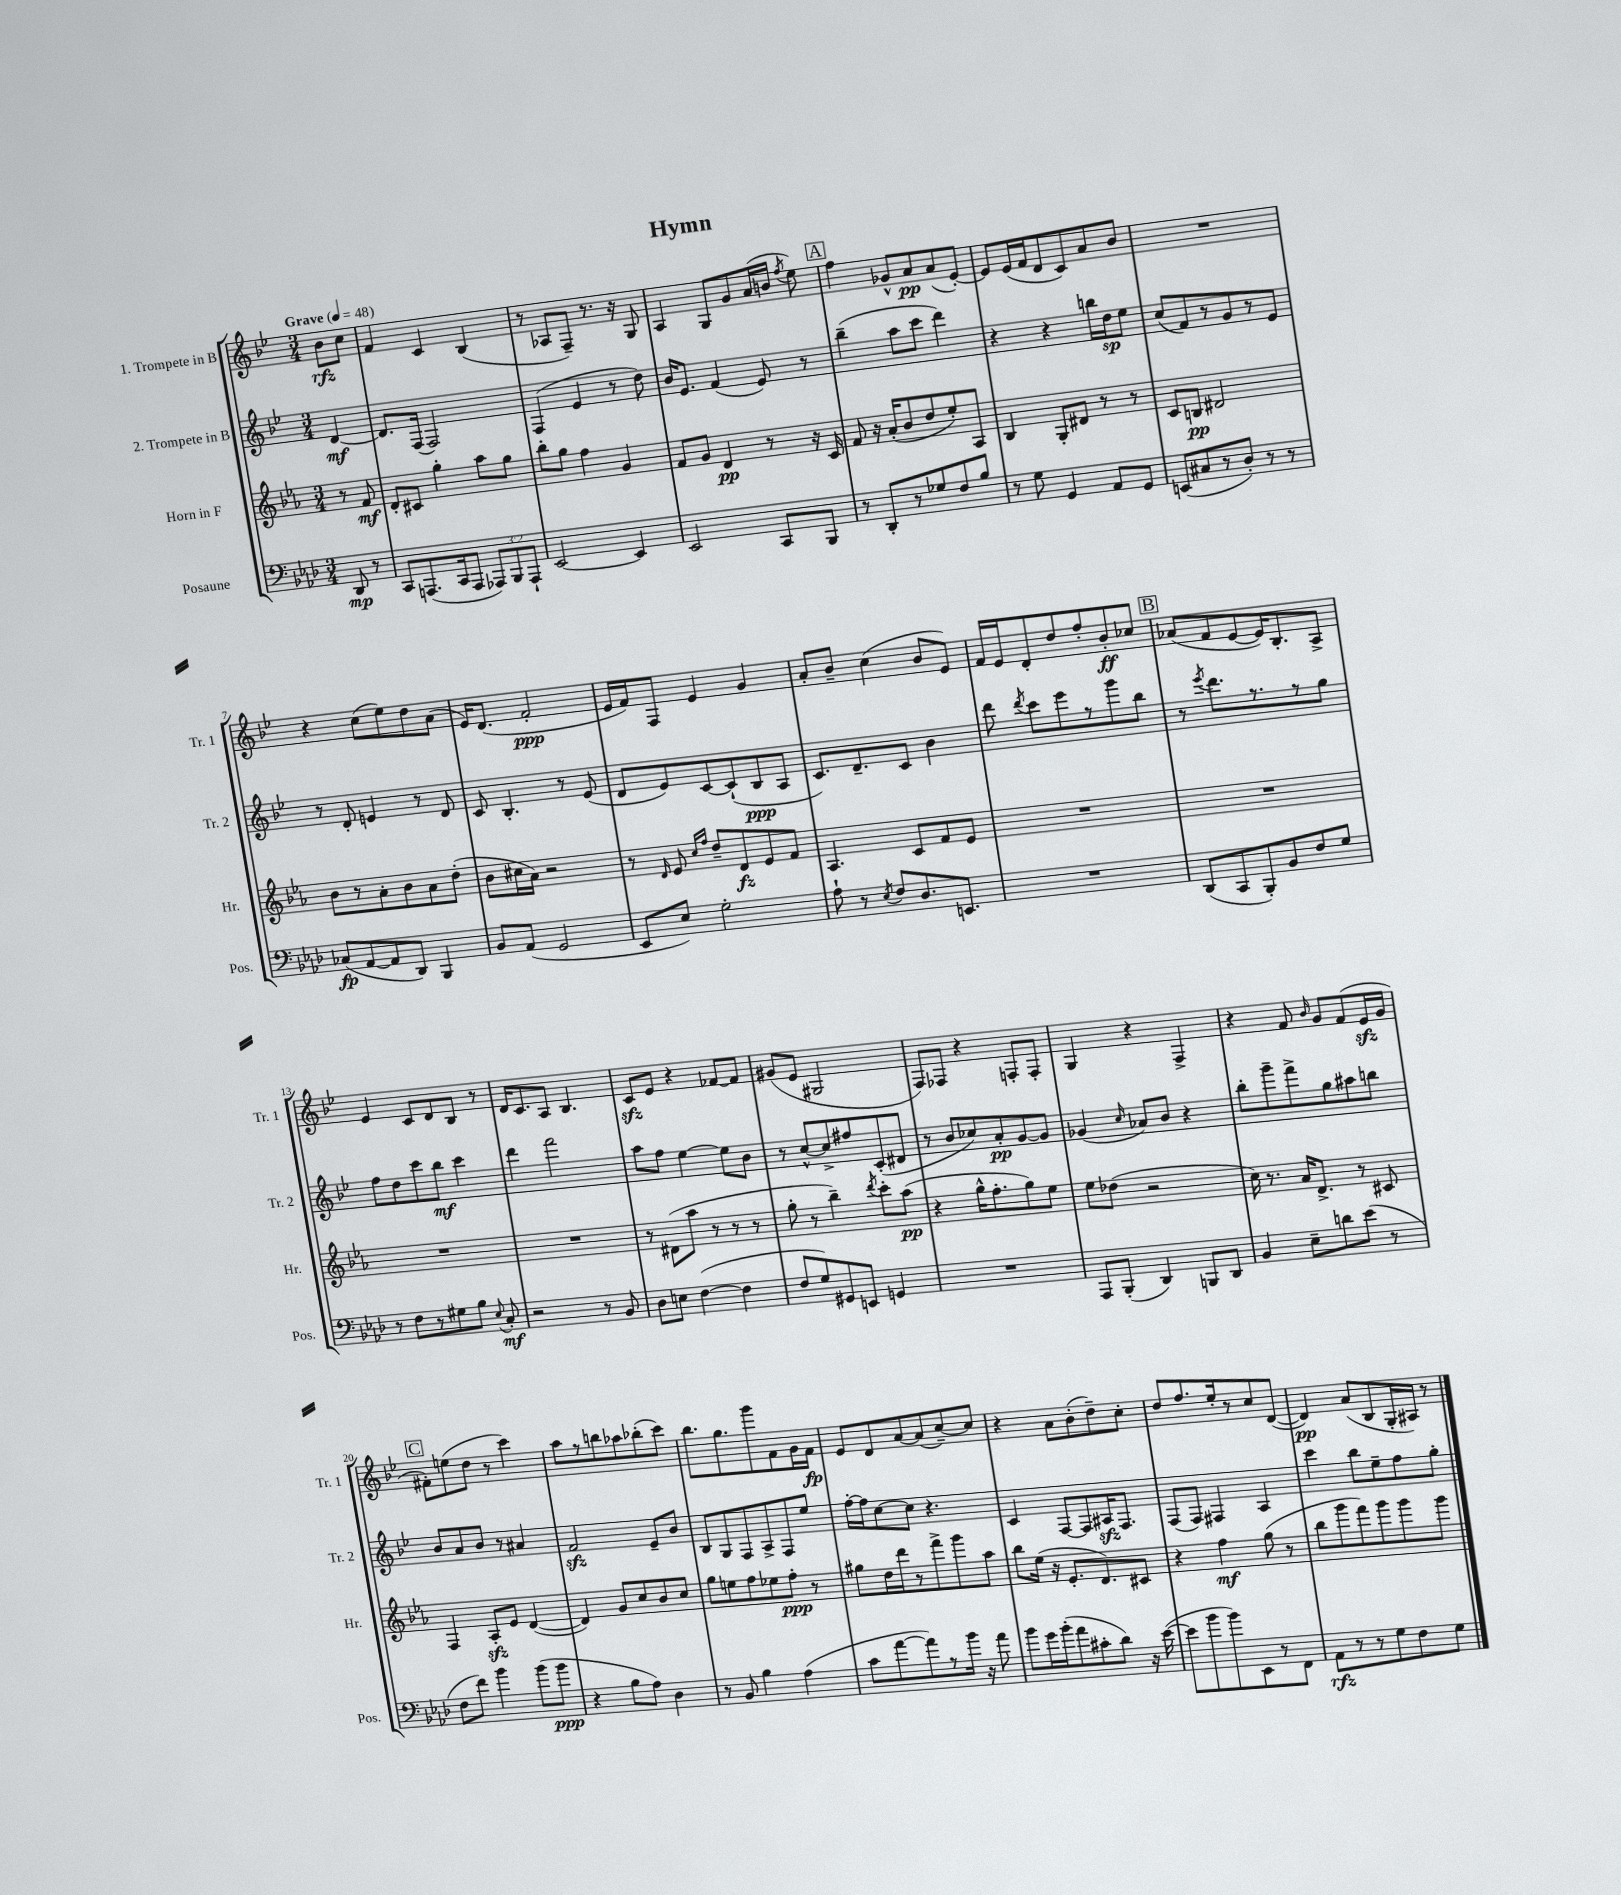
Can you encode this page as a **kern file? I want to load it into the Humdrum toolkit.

**kern	**dynam	**kern	**dynam	**kern	**dynam	**kern	**dynam
*part4	*part4	*part3	*part3	*part2	*part2	*part1	*part1
*staff4	*staff4	*staff3	*staff3	*staff2	*staff2	*staff1	*staff1
*I"Posaune	*	*I"Horn in F	*	*I"2. Trompete in B	*	*I"1. Trompete in B	*
*I'Pos.	*	*I'Hr.	*	*I'Tr. 2	*	*I'Tr. 1	*
*clefF4	*	*clefG2	*	*clefG2	*	*clefG2	*
*k[b-e-a-d-]	*	*k[b-e-a-]	*	*k[b-e-]	*	*k[b-e-]	*
*M3/4	*	*M3/4	*	*M3/4	*	*M3/4	*
*MM48	*	*MM48	*	*MM48	*	*MM48	*
=	=	=	=	=	=	=	=
!	!	!	!	!	!	!LO:TX:a:B:t=Grave	!
8DD-/	mp	8r	.	[4d/	mf	8b-\L	rfz
8r	.	8f/	mf	.	.	8cc\J	.
=1	=1	=1	=1	=1	=1	=1	=1
8CC/L	.	8d'/L	.	8.d/L]	.	4f/	.
(8.AAAn/	.	8c#X/J	.	.	.	.	.
.	.	.	.	(16F/Jk	.	.	.
.	.	4gg'\	.	2F/)	.	4c/	.
16CC/k	.	.	.	.	.	.	.
8AAA/J	.	.	.	.	.	.	.
12AAA-X/L)	.	8aa-\L	.	.	.	(4B-/	.
12BBB-/	.	.	.	.	.	.	.
.	.	8gg\J	.	.	.	.	.
12AAA-`/J	.	.	.	.	.	.	.
=2	=2	=2	=2	=2	=2	=2	=2
[2EE-/	.	8bb-'\L	.	(4F/	.	8r	.
.	.	8gg\J	.	.	.	8A-X/L	.
.	.	4ff\	.	4e-/	.	8F~/J)	.
.	.	.	.	.	.	8.r	.
4EE-/]	.	4g/	.	8r	.	.	.
.	.	.	.	.	.	16r	.
.	.	.	.	8dd\)	.	8G/	.
=3	=3	=3	=3	=3	=3	=3	=3
2EE-/	.	8f/L	.	16b-/KL	.	4A/	.
.	.	.	.	8.e-/J	.	.	.
.	.	8g/J	.	.	.	.	.
.	.	4d/	pp	(4f/	.	8G/L	.
.	.	.	.	.	.	8g/	.
8CC/L	.	8r	.	8e-/)	.	(16a/L	.
.	.	.	.	.	.	16bn/JJ	.
.	.	.	.	.	.	8qff/	.
8BBB-/J	.	16r	.	8r	.	8ee-\)	.
.	.	16c/	.	.	.	.	.
!!LO:REH:place=s1:t=A
=4	=4	=4	=4	=4	=4	=4	=4
8r	.	8f/	.	(4bb-~\	.	4ff\	.
8DD-'/L	.	16r	.	.	.	.	.
.	.	(16a-'/KL	.	.	.	.	.
8r	.	8b-/	.	8aa\L	.	8g-X^^/L	.
8G-X/	.	8dd/	.	8ccc\J	.	8a/	pp
8F/	.	8ee-'/)	.	4ddd\)	.	(8a/	.
8B-/J	.	8A-/J	.	.	.	[8e-'/J)	.
=5	=5	=5	=5	=5	=5	=5	=5
8r	.	4B-/	.	4r	.	8e-/L]	.
8G\	.	.	.	.	.	(16e-/L	.
.	.	.	.	.	.	16f/J	.
4GG/	.	8G'/L	.	4r	.	8d/	.
.	.	8d#X/J	.	.	.	8c/)	.
8AA-/L	.	8r	.	16bbn\LL	.	8a/	.
.	.	.	.	16dd\J	sp	.	.
8GG/J	.	8r	.	8ee-\J	.	8b-/J	.
=6	=6	=6	=6	=6	=6	=6	=6
(8EEn/L	.	8c/L	.	(8cc/L	.	2.r	.
8C#X/	.	8Bn/J	pp	8f/)	.	.	.
8r	.	2d#X/	.	8r	.	.	.
8D-'/J)	.	.	.	8g/	.	.	.
8r	.	.	.	8r	.	.	.
8r	.	.	.	8e-/J	.	.	.
!!LO:LB:g=z
=7	=7	=7	=7	=7	=7	=7	=7
(8C-X/L	fp	8b-\L	.	8r	.	4r	.
[8AA-/	.	8r	.	8d'/	.	.	.
8AA-/]	.	8a-'\	.	4en/	.	(8cc\L	.
8DD-/J)	.	8b-\	.	.	.	8ee-\)	.
4BBB-/	.	8a-\	.	8r	.	8dd\	.
.	.	(8dd'\J	.	8d/	.	(8a\J	.
=8	=8	=8	=8	=8	=8	=8	=8
8BB-/L	.	8b-\L	.	8c/	.	16e-/KL)	.
.	.	.	.	.	.	(8.d/J	.
(8AA-/J	.	16cc#X\L	.	4.B-'/	.	.	.
.	.	16a-\JJ)	.	.	.	.	.
2GG/	.	2r	.	.	.	2f'/	ppp
.	.	.	.	8r	.	.	.
.	.	.	.	(8e-/	.	.	.
=9	=9	=9	=9	=9	=9	=9	=9
8EE-/L	.	8r	.	8d/L	.	16e-/LL	.
.	.	.	.	.	.	16f/J)	.
.	.	16qqd/	.	.	.	.	.
8E-/J)	.	8e-/	.	8e-/)	.	8F/J	.
.	.	16qqcc/LL	.	.	.	.	.
.	.	16qqff/JJ	.	.	.	.	.
2G'\	.	8dd~/L	.	[8c/	.	4e-/	.
.	.	8d/	fz	(8c`/]	.	.	.
.	.	8e-/	.	8B-/	ppp	4g/	.
.	.	8f/J	.	8A/J	.	.	.
=10	=10	=10	=10	=10	=10	=10	=10
8A-`\	.	4.A-/	.	8.c/L)	.	8a'/L	.
8r	.	.	.	.	.	8b-~/J	.
.	.	.	.	8.d~/	.	.	.
8qE-/	.	.	.	.	.	.	.
8F/L	.	.	.	.	.	(4cc\	.
8.D-/	.	8c/L	.	8c/J	.	.	.
.	.	8f/	.	4b-\	.	8b-/L	.
8.EEn/J	.	.	.	.	.	.	.
.	.	8e-/J	.	.	.	8e-/J)	.
=11	=11	=11	=11	=11	=11	=11	=11
2.r	.	2.r	.	8ddd\	.	16f/LL	.
.	.	.	.	.	.	16e-/J	.
.	.	.	.	8qddd/	.	.	.
.	.	.	.	8ccc\L	.	8d'/	.
.	.	.	.	8eee-\	.	8dd/	.
.	.	.	.	8r	.	8ff'/	.
.	.	.	.	8ggg\	.	8b-'/	ff
.	.	.	.	8bb-\J	.	8cc-X/J	.
!!LO:REH:place=s1:t=B
=12	=12	=12	=12	=12	=12	=12	=12
(8DD-/L	.	2.r	.	8r	.	(8a-X/L	.
.	.	.	.	8qeee-/	.	.	.
8CC/	.	.	.	8.ddd\L	.	8f/	.
8BBB-'/)	.	.	.	.	.	[8e-/	.
.	.	.	.	8.r	.	.	.
8BB-/	.	.	.	.	.	16e-/K])	.
.	.	.	.	.	.	8.B-'/	.
8F/	.	.	.	8r	.	.	.
8G/J	.	.	.	8gg\J	.	8A^/J	.
!!LO:LB:g=z
=13	=13	=13	=13	=13	=13	=13	=13
8r	.	2.r	.	8ff\L	.	4e-/	.
8F\L	.	.	.	8dd\	.	.	.
8r	.	.	.	8ccc\	.	8c/L	.
8G#X\	.	.	.	8bb-\J	mf	8d/	.
8B-\J	.	.	.	4ccc\	.	8B-/J	.
8qqE-/	.	.	.	.	.	.	.
8C'/	mf	.	.	.	.	8r	.
=14	=14	=14	=14	=14	=14	=14	=14
2r	.	2.r	.	4ddd\	.	16d/KL	.
.	.	.	.	.	.	8.c/	.
.	.	.	.	2fff\	.	8A/J	.
.	.	.	.	.	.	4.B-/	.
8r	.	.	.	.	.	.	.
8BB-/	.	.	.	.	.	.	.
=15	=15	=15	=15	=15	=15	=15	=15
8D-\L	.	8r	.	8aa\L	.	8czz/L	.
8En\J	.	(8d#X\L	.	8ff\J	.	8e-/J	.
([4F\	.	8aa-\J	.	[4ee-\	.	4r	.
.	.	8r	.	.	.	.	.
4F\]	.	8r	.	8ee-\L]	.	[8f-X/L	.
.	.	8r	.	8b-\J	.	8f-/J]	.
=16	=16	=16	=16	=16	=16	=16	=16
8F/L	.	8gg'\	.	8r	.	(8g#X/L	.
8G/)	.	8r	.	[8cc^^/L	.	8e-/J	.
8GG#X/	.	4bb-~\)	.	8cc^/]	.	2G#X/	.
8EEn/J	.	.	.	8ff#X/	.	.	.
.	.	8qddd/	.	.	.	.	.
4GGn/	.	8ccc'\L	.	(8c'/	.	.	.
.	.	(8aa-\J	pp	8d#X/J	.	.	.
=17	=17	=17	=17	=17	=17	=17	=17
2.r	.	4r	.	8r	.	8F/L)	.
.	.	.	.	8b-/L	.	8F-X/J	.
.	.	16gg^^\KL	.	8cc-X/)	.	4r	.
.	.	8.ff'\	.	.	.	.	.
.	.	.	.	8a'/	pp	.	.
.	.	8gg\)	.	[8g/	.	8Fn'/L	.
.	.	8ee-\J	.	8g/J]	.	8F'/J	.
=18	=18	=18	=18	=18	=18	=18	=18
8AAA-/L	.	8ee-\L	.	(4g-X/	.	4G/	.
(8BBB-'/J	.	(8dd-X\J	.	.	.	.	.
.	.	.	.	16qqcc/	.	.	.
4DD-/)	.	2r	.	8a-X/L)	.	4r	.
.	.	.	.	8b-/J	.	.	.
8BBBn/L	.	.	.	4r	.	4F^/	.
8DD-/J	.	.	.	.	.	.	.
=19	=19	=19	=19	=19	=19	=19	=19
4BB-/	.	16cc\)	.	8bb-'\L	.	4r	.
.	.	8.r	.	.	.	.	.
.	.	.	.	8ggg~\	.	.	.
8E-~\L	.	16a-/KL	.	8fff^\	.	8f/	.
.	.	8.d^/J	.	.	.	.	.
.	.	.	.	.	.	16qqb-/	.
8dn\	.	.	.	8gg\	.	8g/L	.
(8e-\J	.	8r	.	8aa#X\	.	(8f/	.
8r	.	8c#X/	.	8bbn\J	.	16e-zz/L	.
.	.	.	.	.	.	16g/JJ	.
!!LO:LB:g=z
!!LO:REH:place=s1:t=C
=20	=20	=20	=20	=20	=20	=20	=20
8F\L	.	4F/	.	8b-/L	.	8f#X'\L)	.
8f\J)	.	.	.	8a/	.	(8een\	.
4b-\	.	8A-zz'/L	.	8b-/J	.	8dd\J	.
.	.	8e-/J	.	8r	.	8r	.
(8b-\L	.	([4d/	.	4a#X/	.	4ccc\)	.
8b-\J	ppp	.	.	.	.	.	.
=21	=21	=21	=21	=21	=21	=21	=21
4r	.	4d/])	.	2fzz/	.	8aa\L	.
.	.	.	.	.	.	8r	.
8B-\L	.	8g/L	.	.	.	8bbn\	.
8A-\J)	.	8cc/	.	.	.	8aa-X\	.
4D-\	.	8b-/	.	8e-~/L	.	(8bb-X'\	.
.	.	8cc/J	.	8b-/J	.	8ccc\J)	.
=22	=22	=22	=22	=22	=22	=22	=22
8r	.	8gg\L	.	8B-/L	.	8.bb-\L	.
8BB-/	.	8een\	.	8G/	.	.	.
.	.	.	.	.	.	8.gg\	.
4B-\	.	8ff\	.	8F/	.	.	.
.	.	8ee-X\	.	8A^/	.	8ggg\	.
(4A-\	.	8ff'\J	ppp	8F/	.	8f\	.
.	.	8r	.	8ee-/J	.	16g\L	.
.	.	.	.	.	.	16f\JJ	fp
=23	=23	=23	=23	=23	=23	=23	=23
8c\L	.	8gg#X\L	.	[16ff'\LL	.	8e-/L	.
.	.	.	.	16ff\J]	.	.	.
[8a-\	.	16dd\L	.	[8cc\	.	8d/	.
.	.	16ddd\J	.	.	.	.	.
8a-\])	.	8r	.	8cc\J]	.	[8a/	.
8r	.	8fff^\	.	4.r	.	(8a/]	.
16b-\Jk	.	8ggg\	.	.	.	[8cc~/)	.
16r	.	.	.	.	.	.	.
8a-\	.	8aa-\J	.	.	.	8cc/J]	.
=24	=24	=24	=24	=24	=24	=24	=24
8b-\L	.	8bb-\L	.	4c/	.	4r	.
16g\L	.	(16ee-\Jk	.	.	.	.	.
(16b-'\J	.	16r	.	.	.	.	.
8a-\	.	8.e-'/L	.	[8F/L	.	8a\L	.
8c#X'\	.	.	.	8F/]	.	(8b-'\	.
.	.	8.d/)	.	.	.	.	.
8d-\J)	.	.	.	16A#Xzz/K	.	8dd~\)	.
.	.	.	.	8.F/J	.	.	.
16r	.	8c#X/J	.	.	.	8cc'\J	.
([16e-\	.	.	.	.	.	.	.
=25	=25	=25	=25	=25	=25	=25	=25
8e-\L]	.	4r	.	(8F/L	.	8dd/L	.
8b-\	.	.	.	8F/J)	.	8.ff/	.
8b-\)	.	4ff\	mf	4F#X/	.	.	.
.	.	.	.	.	.	16ee-'/k	.
8EE-\	.	.	.	.	.	8r	.
8r	.	(8gg\	.	4A/	.	8cc/	.
8FF\J	.	8r	.	.	.	([8d/J	.
=26	=26	=26	=26	=26	=26	=26	=26
8AA-\L	rfz	8bb-\L	.	4ccc\	.	4d/])	pp
8r	.	8ggg\	.	.	.	.	.
8r	.	8fff\)	.	8bb-\L	.	(8a/L	.
8G\	.	8ggg\	.	8ee-~\	.	8B-/	.
8F\	.	8ggg\	.	8ff\	.	16G'/L	.
.	.	.	.	.	.	16A#X/JJ)	.
8G\J	.	8ggg\J	.	8gg'\J	.	8r	.
==	==	==	==	==	==	==	==
*-	*-	*-	*-	*-	*-	*-	*-
